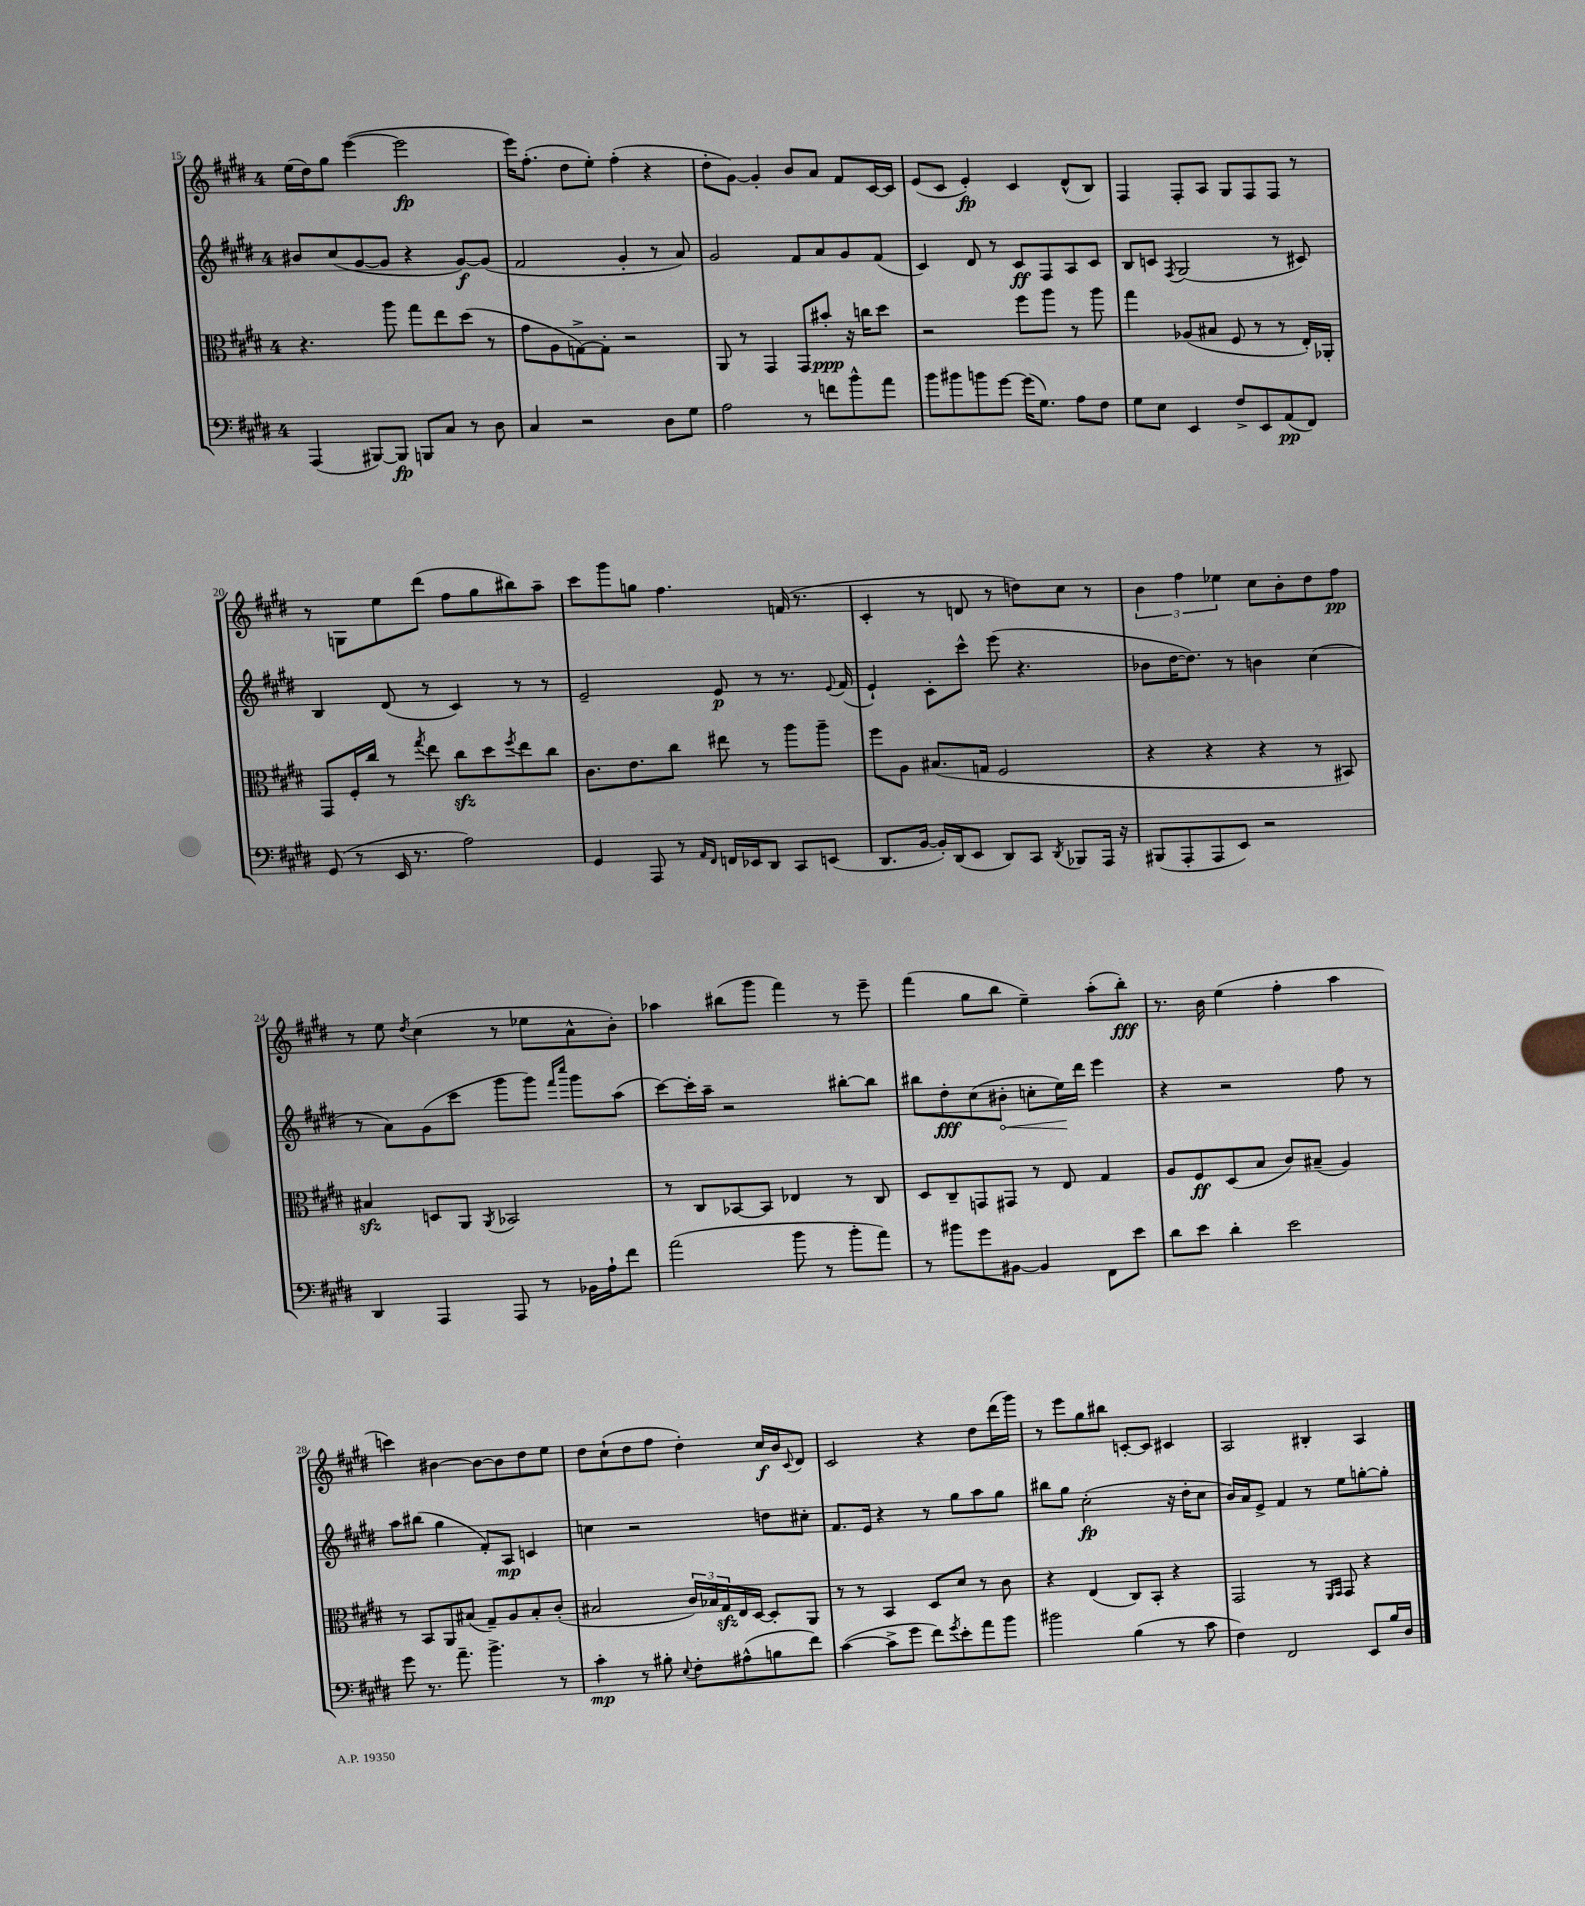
<<
\new StaffGroup <<
\new Staff = "s0" {
    \clef treble \key e \major \once \override Staff.TimeSignature.style = #'single-digit \time 4/4
    e''16( dis''16) gis''8 e'''4~( e'''2\fp |
    e'''16) fis''8.-.( dis''8 e''8-.) fis''4-.( r4 |
    dis''8-. gis'8~) gis'4-. b'8 a'8 fis'8 cis'16~ cis'16 |
    e'8( cis'8 e'4-.\fp) cis'4 dis'8-^( b8) |
    fis4 fis8-. a8 gis8 fis8 fis8 r8 |
    r8 g8 e''8 dis'''8( fis''8 gis''8 bis''8) a''8-- |
    cis'''8 gis'''8 g''8 fis''4. f'16( r8. |
    cis'4-. r8 d'8 r8 d''8) cis''8 r8 |
    \tuplet 3/2 { b'4 fis''4 ees''4 } cis''8 b'8-. dis''8 fis''8\pp |
    r8 e''8 \acciaccatura { dis''8 } cis''4( r8 ees''8 a'8-^ b'8-.) |
    aes''4 bis''8( gis'''8 fis'''4) r8 e'''8-- |
    fis'''4( gis''8 b''8 e''4--) a''8-.( b''8-.\fff) |
    r8. b'16 e''4( fis''4-. a''4 |
    c'''4) bis'4~ bis'8~ bis'8 dis''8 e''8 |
    dis''8 cis''8-!( dis''8 fis''8 dis''4-.) cis''16\f b'16 \appoggiatura { cis'8 } dis'8 |
    cis'2 r4 dis''8 dis'''16( gis'''16) |
    r8 e'''8 gis''8 bis''8 c'8~-. c'8 cis'4 |
    a2 bis4-. a4 \bar "|." |
}
\new Staff = "s1" {
    \clef treble \key e \major \once \override Staff.TimeSignature.style = #'single-digit \time 4/4
    bis'8 cis''8( gis'8~ gis'8 r4 gis'8~\f) gis'8( |
    fis'2 gis'4-. r8 a'8) |
    gis'2 fis'8 a'8 gis'8 fis'8( |
    cis'4) dis'8 r8 cis'8\ff fis8 a8 cis'8 |
    b8 c'8 \acciaccatura { fis8 } gis2( r8 cis'8) |
    b4 dis'8( r8 cis'4) r8 r8 |
    e'2-- e'8\p r8 r8. \appoggiatura { e'8 } fis'16( |
    e'4-!) cis'8-. cis'''8-^ e'''8( r4. |
    bes'8 dis''16~ dis''8.) r8 b'4 cis''4( |
    r8 a'8) gis'8( cis'''8 gis'''8 gis'''8) \grace { fis'''16 cis''''16 } gis'''8 a''8( |
    cis'''8~) cis'''16-. a''16-- r2 bis''8~-. bis''8 |
    bis''8 dis''8-.\fff cis''8( \once \override Hairpin.circled-tip = ##t bis'8-.\< c''8-. e''16\!) dis'''16 e'''4 |
    r4 r2 fis''8 r8 |
    a''8 bis''8( gis''4 fis'8-.) a8\mp c'4 |
    c''4 r2 d''8 cis''8-. |
    fis'8. e'16 r4 r8 gis''8 a''8 gis''8 |
    bis''8 gis''8 cis''2-.\fp( r16 dis''16-. cis''8 |
    b'16) a'16 e'8-> fis'4 r8 e''8 g''8~-. g''8-. \bar "|." |
}
\new Staff = "s2" {
    \clef alto \key e \major \once \override Staff.TimeSignature.style = #'single-digit \time 4/4
    r4. a''8 gis''8 e''8 dis''8( r8 |
    gis'8 a8 g8~->) g8-. r2 |
    a,8 r8 gis,4 gis,8 bis'8-.\ppp r16 c''16 dis''8 |
    r2 fis''8 a''8 r8 a''8 |
    gis''4 aes8( bis8 fis8 r8 r8 e16-.) aes,16-. |
    gis,8 fis16-. cis''16 r8 \acciaccatura { gis''8 } e''8 cis''8\sfz dis''8 \acciaccatura { fis''8 } e''8 cis''8 |
    cis'8. e'8. cis''8 eis''8 r8 a''8 a''8-- |
    fis''8 a8 bis8.( g16 fis2 |
    r4 r4 r4 r8 bis,8) |
    bis4\sfz d8 a,8 \acciaccatura { a,8 } bes,2 |
    r8 cis8 bes,8~ bes,8 ees4 r8 cis8 |
    dis8 cis8-- g,8 gis,8 r8 e8 gis4 |
    a8 fis8\ff dis8( b8 cis'8) bis8--( a4) |
    r8 b,8 a,8 bis8( gis8--) a8 bis8-. cis'8-.( |
    bis2 \tuplet 3/2 { cis'16) bes16 gis16\sfz } e16 dis16~ dis8-. a,8 |
    r8 r8 b,4 dis8 dis'8 r8 cis'8 |
    r4 e4( cis8) b,8-. r4 |
    gis,2 r8 \grace { fis,16 gis,16 } gis,8 r4 \bar "|." |
}
\new Staff = "s3" {
    \clef bass \key e \major \once \override Staff.TimeSignature.style = #'single-digit \time 4/4
    a,,4( bis,,8~) bis,,8\fp b,,8 cis8 r8 dis8 |
    cis4 r2 dis8 gis8 |
    a2 r8 f'8 b'8-^ a'8 |
    b'8 bis'8 b'8 gis'8~ gis'16( gis8.) a8 fis8 |
    gis8 e8 e,4 fis8-> e,8 a,8\pp( fis,8) |
    gis,8( r8 e,16 r8. a2) |
    gis,4 a,,8 r8 \grace { a,16 fis,16 } f,16 ees,16 dis,8 cis,8 e,8( |
    dis,8. b,16~ b,16-.) dis,16( e,8 dis,8) cis,8 \acciaccatura { dis,8 } bes,,8 a,,16 r16 |
    bis,,8( a,,8-. a,,8 e,8) r2 |
    dis,4 a,,4 a,,8 r8 bes,16 a16-! fis'8 |
    a'2( b'8 r8 b'8-. a'8) |
    r8 bis'8 gis'8 bis,8~ bis,4 fis,8 e'8 |
    dis'8 e'8 dis'4-. e'2 |
    gis'8 r8. a'8.-- b'4.-> r8 |
    cis'4-.\mp r8 bis8-. \appoggiatura { e8 } fis8-. ais8-^( b8 fis'8) |
    cis'4~( cis'8-> gis'8 fis'8) \acciaccatura { gis'8 } e'8-. a'8 b'8 |
    bis'2 b4( r8 cis'8 |
    fis4) fis,2 e,8 b16 dis16 \bar "|." |
}
>>
>>
\layout { \context { \Score currentBarNumber = #15 } }
